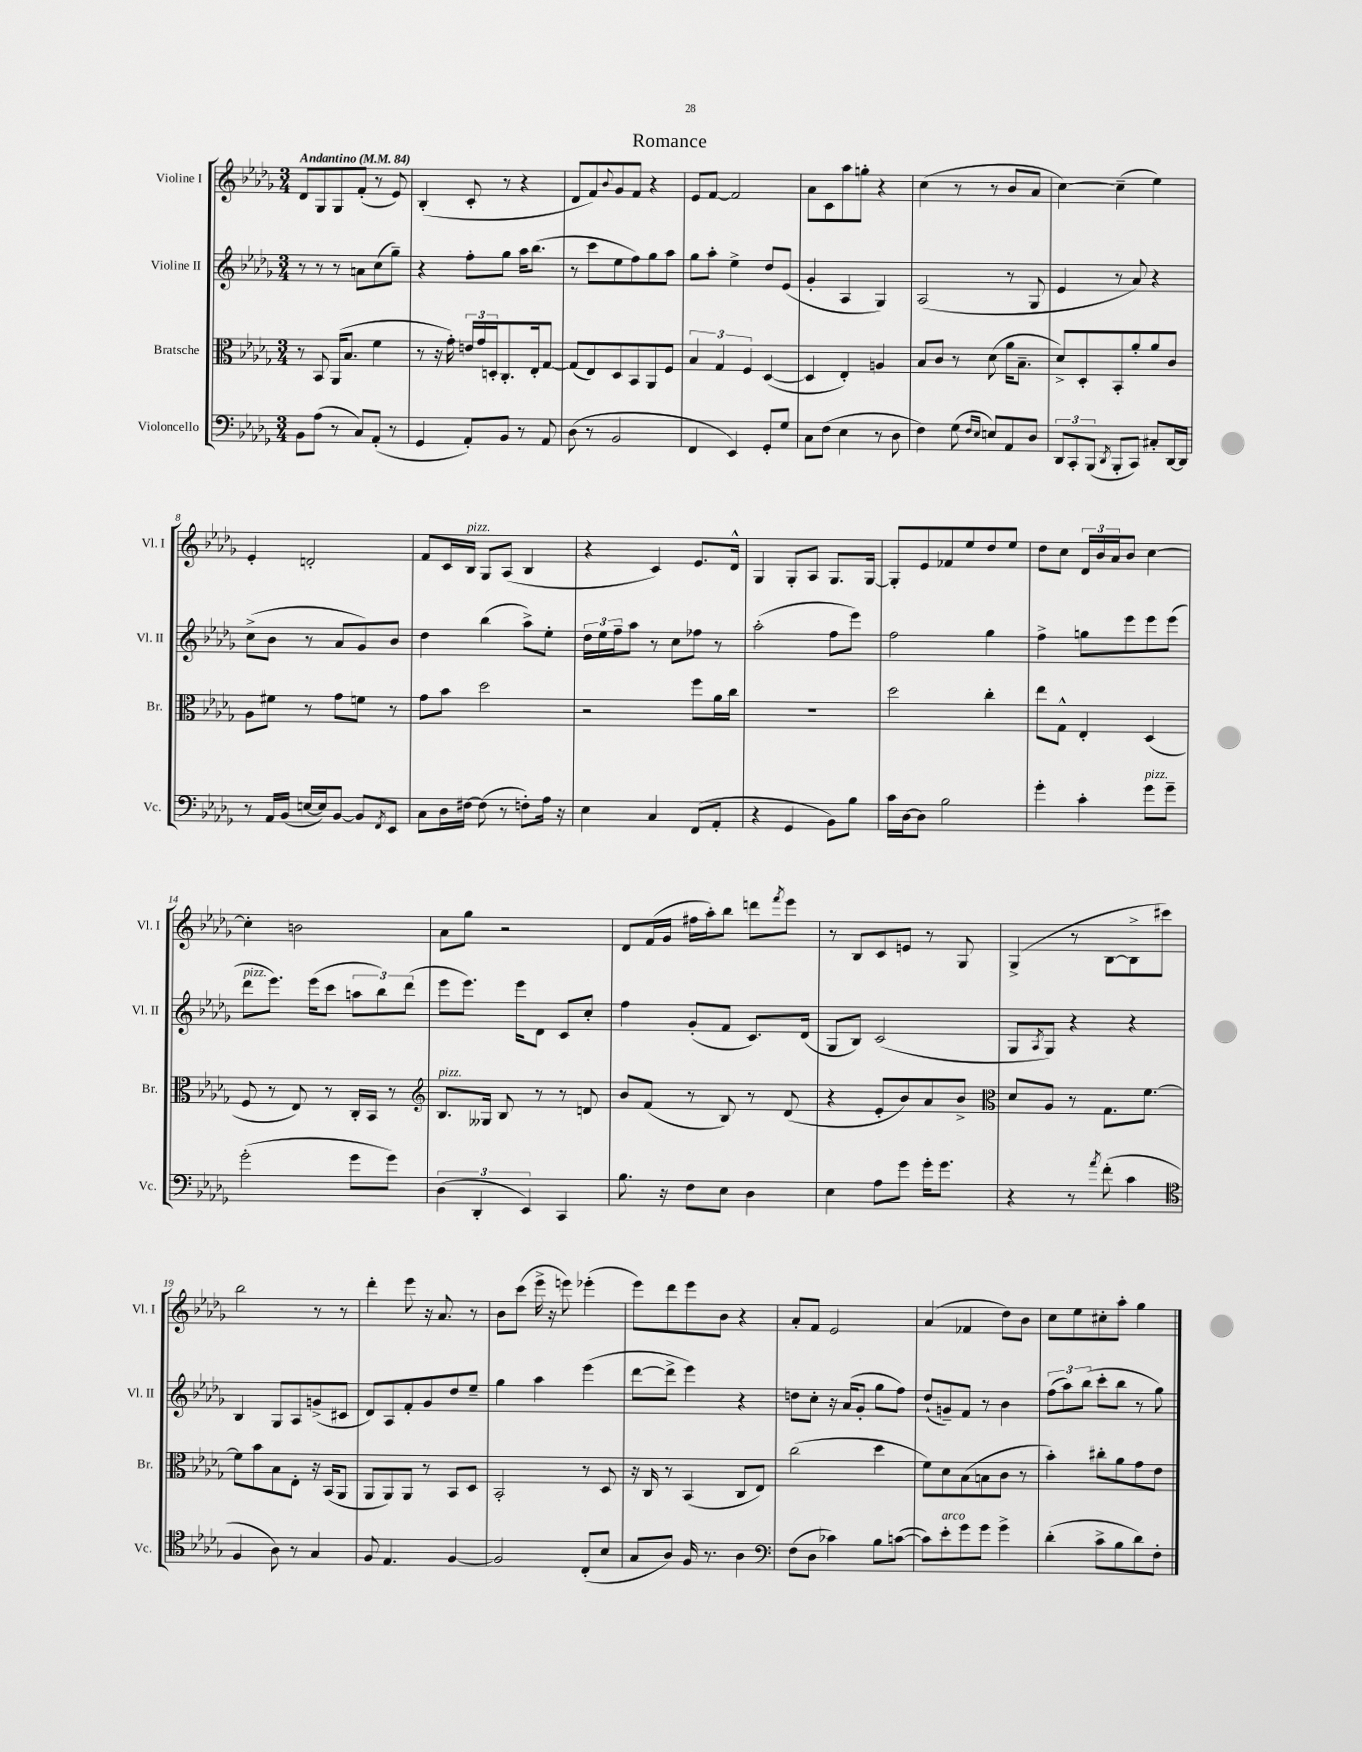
\header { title = "Romance" }
<<
\new StaffGroup <<
\new Staff = "s0" \with { instrumentName = "Violine I" shortInstrumentName = "Vl. I" } {
    \clef treble \key des \major \numericTimeSignature \time 3/4 \tempo "Andantino" 4 = 84
    des'8 ges8 ges8 f'8-.( r8 ees'8) |
    bes4-.( c'8-. r8 r4 |
    des'8 f'8) \appoggiatura { bes'8 } ges'8 f'8 r4 |
    ees'8 f'8~ f'2 |
    aes'8 c'8 aes''8 g''8-. r4 |
    c''4( r8 r8 bes'8 aes'8 |
    c''4~) c''4--( ees''4) |
    ees'4-. d'2-. |
    f'8 c'16 bes16^\markup { \italic "pizz." } ges8 aes8( bes4 |
    r4 c'4) ees'8. des'16-^ |
    ges4 ges8-. aes8 ges8. ges16~ |
    ges8-. ees'8 fes'8 ees''8 des''8 ees''8 |
    des''8 c''8 \tuplet 3/2 { des'16 bes'16 aes'16 } bes'8 c''4~ |
    c''4-. b'2 |
    aes'8 ges''8 r2 |
    des'8 f'16( ges'16 fis''16 aes''16-.) bes''8 d'''8 \acciaccatura { f'''8 } ees'''8 |
    r8 bes8 c'8 e'8 r8 ges8 |
    ges4->( r8 bes8~ bes8-> cis'''8) |
    bes''2 r8 r8 |
    des'''4-. ees'''8 r16 aes'8. r8 |
    bes'8 c'''8( ees'''16-> r16 e'''8) ees'''4-.( |
    ees'''8) des'''8 ees'''8 bes'8 r4 |
    aes'8-. f'8 ees'2 |
    aes'4( fes'4 des''8) bes'8 |
    c''8 ees''8 cis''8-. aes''8-. ges''4 \bar "|." |
}
\new Staff = "s1" \with { instrumentName = "Violine II" shortInstrumentName = "Vl. II" } {
    \clef treble \key des \major \numericTimeSignature \time 3/4
    r8 r8 r8 a'8 c''8( ges''8--) |
    r4 f''8-. ges''8 aes''16 bes''8.( |
    r8 c'''8 ees''8 f''8) ges''8 aes''8 |
    ges''8 aes''8-. ees''4-> des''8 ees'8( |
    ges'4-. aes4 ges4) |
    aes2( r8 ges8 |
    ees'4 r8 aes'8) r4 |
    c''8->( bes'8 r8 aes'8 ges'8) bes'8 |
    des''4 bes''4( aes''8->) ees''8-. |
    \tuplet 3/2 { des''16 ees''16 f''16-- } aes''8 r8 c''8 fes''8 r8 |
    aes''2-.( f''8 ees'''8) |
    f''2 ges''4 |
    f''4-> g''8 ees'''8 ees'''8 ees'''8( |
    des'''8^\markup { \italic "pizz." } ees'''8.) ees'''16( c'''8 \tuplet 3/2 { a''8 bes''8) des'''8( } |
    ees'''8 ees'''8.) ees'''16 des'8 c'8 c''8-. |
    f''4 ges'8-.( f'8 c'8.) des'16( |
    ges8 bes8) c'2( |
    ges8 \acciaccatura { aes8 } ges8) r4 r4 |
    bes4 ges8 aes8 g'8->( cis'8 |
    des'8) aes8 f'8-. ges'8 des''8 ees''8-- |
    ges''4 aes''4 ees'''4( |
    des'''8~ des'''8-> ees'''4) r4 |
    d''8 c''8-. r16 aes'16( ges'8-. ges''8 f''8) |
    des''8-!( g'8--) f'8 r8 bes'4 |
    \tuplet 3/2 { f''8( aes''8) bes''8( } c'''8-. bes''8 r8 ges''8) \bar "|." |
}
\new Staff = "s2" \with { instrumentName = "Bratsche" shortInstrumentName = "Br." } {
    \clef alto \key des \major \numericTimeSignature \time 3/4
    r8 bes,8 aes,16( bes8. f'4 |
    r8 r16 ges'16-.) \tuplet 3/2 { e'16 ges'16 d16-. } c8.-. ees16-. ges8~ |
    ges8( ees8) des8 bes,8 aes,8 f8 |
    \tuplet 3/2 { bes4 ges4 f4 } des4~( |
    des4 ees4-.) a4 |
    bes8 c'8 r8 des'8( aes'16 bes8.-- |
    des'8->) des8-. bes,8-. aes'8-. aes'8 c'8 |
    aes8 fis'8 r8 ges'8 f'8 r8 |
    ges'8 bes'8 des''2 |
    r2 f''8 aes'16 c''16 |
    R2. |
    des''2 c''4-. |
    ees''8 ges8-^ ees4-. des4( |
    f8 r8 ees8) r8 c16-. bes,16 r8 |
    \clef treble bes8.^\markup { \italic "pizz." } geses16 bes8 r8 r8 d'8 |
    bes'8 f'8( r8 bes8) r8 des'8( |
    r4 ees'8-. bes'8) aes'8 bes'8-> |
    \clef alto des'8 aes8 r8 ges8. f'8.~ |
    f'8 bes'8 bes8 ees8-. r16 bes,16( aes,8 |
    aes,8 aes,8) aes,8 r8 bes,8 des8 |
    bes,2-. r8 des8 |
    r16 c16 r8 bes,4( c8 ees8) |
    c''2( des''4 |
    f'8) des'8 bes8( b8 c'8 r8 |
    bes'4-.) cis''8-. aes'8 ges'8 ees'8 \bar "|." |
}
\new Staff = "s3" \with { instrumentName = "Violoncello" shortInstrumentName = "Vc." } {
    \clef bass \key des \major \numericTimeSignature \time 3/4
    bes,8 aes8( r8 c8) aes,8-.( r8 |
    ges,4 aes,8-.) bes,8 r8 aes,8 |
    des8( r8 bes,2 |
    f,4 ees,4) ges,8-. ges8 |
    c8 f8( ees4 r8 des8 |
    f4) ges8( \grace { f16 ees16 } e8) aes,8 des8 |
    \tuplet 3/2 { des,8 c,8-. bes,,8( } \acciaccatura { des,8 } bes,,8-. c,8) cis8-. des,16~ des,16 |
    r8 aes,16 bes,16( e16~ e16) bes,8~ bes,8 \acciaccatura { f,8 } ees,8 |
    c8 des16 fis16~ fis8( r8 f8-.) aes16 r16 |
    ees4 c4 f,8( aes,8-. |
    r4 ges,4 bes,8) bes8 |
    c'16 des16~ des8 bes2 |
    ges'4-. c'4-. ges'8^\markup { \italic "pizz." } ges'8-- |
    ges'2-.( ges'8 ges'8) |
    \tuplet 3/2 { des4( des,4-. ees,4) } c,4 |
    bes8. r16 f8 ees8 des4 |
    ees4 aes8 ges'8 ges'16-. ges'8. |
    r4 r8 \acciaccatura { aes'8 } f'8-.( c'4 |
    \clef tenor f4 aes8) r8 ges4 |
    f8 ees4. f4~ |
    f2 c8-.( bes8 |
    ges8 aes8) f16 r8. aes4 |
    \clef bass f8( des8 ces'4) bes8 c'8~( |
    c'8) ees'8-.^\markup { \italic "arco" } ges'8 ges'8 ges'4-> |
    des'4-.( c'8-> bes8 des'8) f8-. \bar "|." |
}
>>
>>
